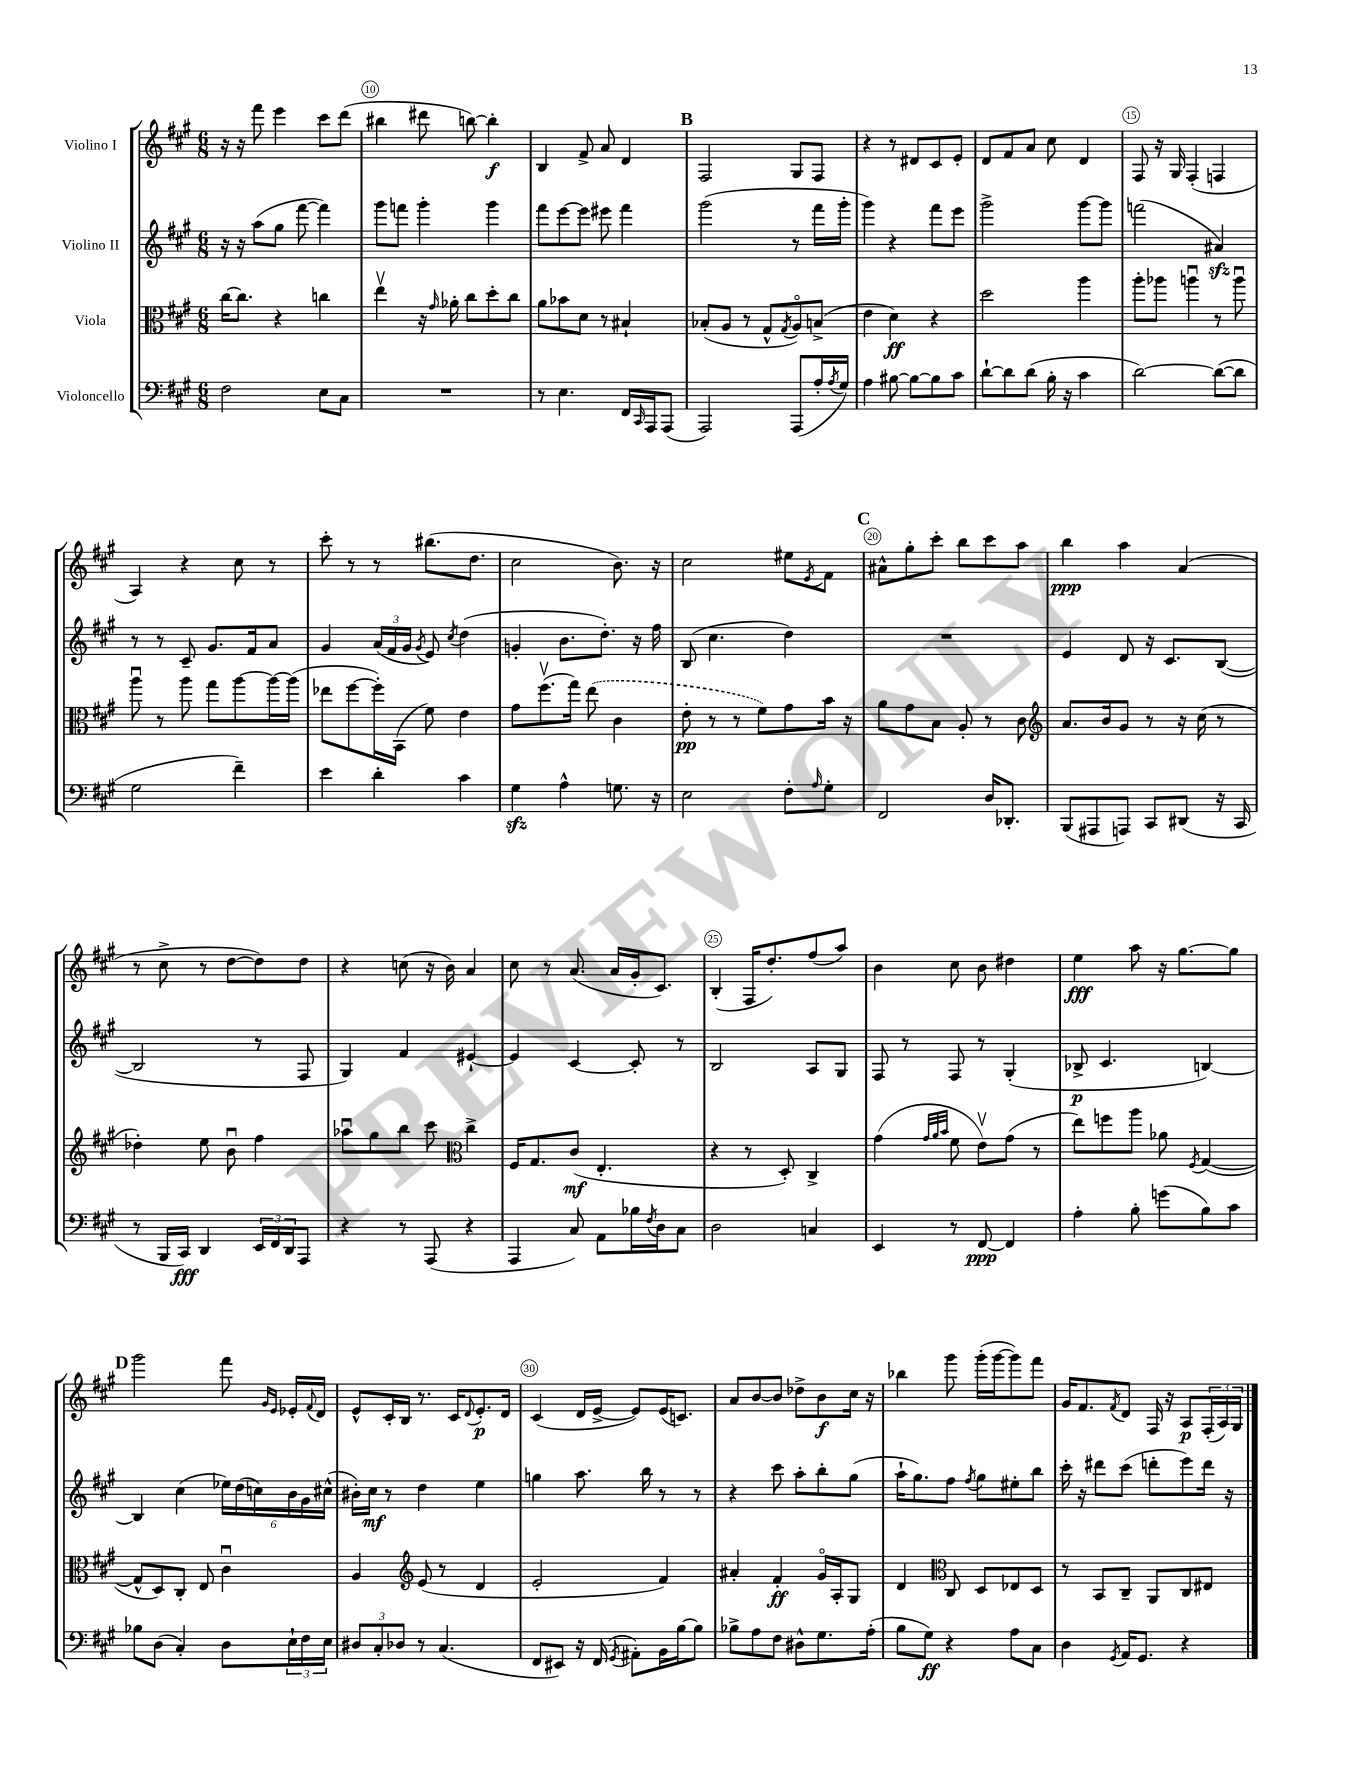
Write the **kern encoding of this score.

**kern	**kern	**kern	**kern
*staff4	*staff3	*staff2	*staff1
*clefF4	*clefC3	*clefG2	*clefG2
*k[f#c#g#]	*k[f#c#g#]	*k[f#c#g#]	*k[f#c#g#]
*M6/8	*M6/8	*M6/8	*M6/8
2F#\	[16cc#\LK	16r	16r
.	8.cc#\]J	16r	16r
.	.	(8aa\L	8fff#\
.	4r	8gg#\J	4eee\
.	.	[8fff#\	.
8E\L	4cc\	4fff#\])	8ccc#\L
8C#\J	.	.	(8ddd\J
=	=	=	=
2.r	4eev\	8ggg#\L	4bb#\
.	.	8fff\J	.
.	16r	4ggg#'\	8ddd#\
.	16qqg#/	.	.
.	16a-'\	.	.
.	8cc#\L	.	[8bb\)
.	8dd'\	4ggg#\	4bb'\]
.	8cc#\J	.	.
=	=	=	=
8r	8a\L	8fff#\L	4B/
4.E\	8b-\	[8eee\	.
.	8d\J	8eee\]J	8f#^/
.	8r	8eee#\	8a/
16FF#/LL	4B#`/	4fff#\	4d/
16qqCC#/	.	.	.
16AAA/J	.	.	.
(8AAA/J	.	.	.
=	=	=	=
2AAA/)	(8B-'/L	(2ggg#\	2F#/
.	8A/J	.	.
.	8r	.	.
.	8G#^^/L	.	.
.	8qG#/	.	.
(8AAA/L	8Ao/)	8r	8G#/L
16A'/L	(8B^/J	16fff#\LL	8F#/J
8qA/	.	.	.
16G#/JJ)	.	16ggg#'\JJ	.
=	=	=	=
4A\	4e\	4ggg#\)	4r
[8B#\	4d\)	4r	8r
8B#\_L	.	.	8d#/L
8B#\]	4r	8fff#\L	8c#/
8c#\J	.	8eee\J	8e'/J
=	=	=	=
[8d`\L	2dd\	2ggg#^\	8d/L
8d\]	.	.	8f#/
(8d\J	.	.	8a/J
16B'\	.	.	8cc#\
16r	.	.	.
4c#\	4aa\	[8ggg#\L	4d/
.	.	8ggg#\]J	.
=	=	=	=
[2d\)	8aa'\L	(2fff\	8F#/
.	8aa-\J	.	16r
.	.	.	16G#/
.	4aau\	.	(4F#'/
(8d\_L	8r	4a#/)	4F/
8d\]J	8aau\	.	.
=	=	=	=
2G#\	8aau\	8r	4A/)
.	8r	8r	.
.	8aa\	8c#~/	4r
.	8gg#\L	8.g#/L	.
4f#~\)	[8aa\	.	8cc#\
.	.	16f#/k	.
.	16aa\_L	8a/J	8r
.	(16aa\]JJ	.	.
=	=	=	=
4e\	8ee-\L	4g#/	8ccc#'\
.	[8ff#\	.	8r
4d'\	16ff#'\]L)	(24a/LL	8r
.	.	24f#/	.
.	(16BB\JJ	.	.
.	.	24g#/JJ	.
.	.	8qg#/	.
.	8f#\)	8e/)	(8.bb#\L
.	.	8qcc#/	.
4c#\	4e\	(4dd\	.
.	.	.	8.dd\J
=	=	=	=
4G#\	8g#\L	4g'/	2cc#\
.	(8.ff#v\	.	.
4A^^\	.	8.b\L	.
.	16gg#\Jk)	.	.
.	(8ee\	.	.
.	.	8.dd'\J)	.
8.G\	4c#\	.	8.b\)
.	.	16r	.
16r	.	16ff#\	16r
=	=	=	=
2E\	8e'\	(8B/	2cc#\
.	8r	4.cc#\	.
.	8r	.	.
.	8f#\L)	.	.
8F#'\L	8g#\	4dd\)	8ee#\L
16qqA/	.	.	8qe/
8G#'\J	16b\Jk	.	8f#\J
.	16r	.	.
=	=	=	=
2FF#/	8a\L	2.r	8a#^^\L
.	8g#\	.	8gg#'\
.	8B\J	.	8ccc#'\J
.	8A'/	.	8bb\L
16D/LK	8r	.	8ccc#\
8.DD-'/J	.	.	.
.	8c#\	.	8aa\J
=	=	=	=
*	*clefG2	*	*
(8BBB/L	8.a/L	4e/	4bb\
8AAA#/	.	.	.
.	16b/k	.	.
8AAA/J)	8g#/J	8d/	4aa\
8CC#/L	8r	16r	.
.	.	8.c#/L	.
(8DD#/J	16r	.	(4a/
.	(16cc#\	.	.
16r	8r	([8B/J	.
16CC#/	.	.	.
=	=	=	=
8r	4dd-'\)	2B/]	8r
16BBB/LL	.	.	8cc#^\
16CC#/JJ)	.	.	.
4DD/	8ee\	.	8r
.	8bu\	.	[8dd\L
24EE/LL	4ff#\	8r	8dd\])
24FF#/	.	.	.
24DD/J	.	.	.
8AAA/J	.	8F#/	8dd\J
=	=	=	=
4r	8aa-u\L	4G#/)	4r
.	8gg#\	.	.
8r	8bb\J	4f#/	(8cc\
(8AAA/	8ccc#\	.	16r
.	.	.	16b\)
*	*clefC3	*	*
4r	4cc#^\	[4e#`/	4a/
=	=	=	=
4AAA/	16F#/LK	4e#/]	8cc#\
.	8.G#/	.	.
.	.	.	8r
8C#/)	(8c#/J	[4c#/	(8.a/
8AA\L	4.E'/	.	.
.	.	.	16a/LL
16B-\L	.	8c#'/]	16g#'/J
8qF#/	.	.	.
16D\J	.	.	8.c#/J)
8C#\J	.	8r	.
=	=	=	=
2D\	4r	2B/	(4B'/
.	8r	.	16F#/LK
.	.	.	8.dd'/)
.	8D'/)	.	.
4C/	4C#^/	8A/L	(8ff#/
.	.	8G#/J	8aa/J)
=	=	=	=
4EE/	(4g#\	8F#/	4b\
.	.	8r	.
.	32qqg#/LLL	.	.
.	32qqa/	.	.
.	32qqb/JJJ	.	.
8r	8f#\	8F#/	8cc#\
[8FF#/	8ev\L)	8r	8b\
4FF#/]	(8g#\J	(4G#'/	4dd#\
.	8r	.	.
=	=	=	=
4A'\	8ee\L)	8B-^/	4ee\
.	8ff\	4.c#/	.
8B'\	8aa\J	.	8aa\
(8g\L	8a-\	.	16r
.	.	.	[8.gg#\L
.	8qF#/	.	.
8B\)	([4G#/	[4B/)	.
8c#\J	.	.	8gg#\]J
=	=	=	=
8B-\L	8G#^^/]L	4B/]	2ggg#\
(8D\J	8D/)	.	.
4C#'/)	8C#'/J	(4cc#\	.
.	8E/	.	.
8D\L	4c#u\	24ee-\LL)	8fff#\
.	.	(24dd\	.
.	.	24cc\)	.
.	.	.	16qqg#/LL
.	.	.	16qqe/JJ
24E`\L	.	24b\	16e-'/LL
24F#\	.	24g#\	.
.	.	.	8qqf#/
.	.	.	16d/JJ
24E\JJ	.	(24cc#^^\JJ	.
=	=	=	=
12D#/L	4A/	16b#'\LL)	8e^^/L
.	.	16cc#\JJ	.
12C#'/	.	.	.
.	.	8r	16c#'/L
12D-/J	.	.	.
.	.	.	16B/JJ
*	*clefG2	*	*
8r	(8e/	4dd\	8.r
(4.C#/	8r	.	.
.	.	.	16c#/LK
.	.	.	8qqd/
.	4d/	4ee\	8.e'/
.	.	.	16d/Jk
=	=	=	=
8FF#/L	2e'/	4gg\	(4c#/
8EE#/J)	.	.	.
16r	.	8.aa\	16d/LL
(16FF#/	.	.	[16e^/JJ
8qGG#/	.	.	.
8AA#'\L)	.	.	8e/]L)
.	.	16bb\	.
16BB\L	4f#/)	8r	(16e/K
[16B\J	.	.	8.c/J)
8B\]J	.	8r	.
=	=	=	=
8B-^\L	4a#'/	4r	8a/L
8A\	.	.	[8b/
8F#\J	4f#'/	8ccc#\	8b/]J
8D#^^\L	.	8aa'\L	8dd-^\L
8.G#\	16g#o/LL	8bb'\	8b\
.	16A'/J	.	.
.	8G#/J	(8gg#\J	16cc#\Jk
(16A'\Jk	.	.	16r
=	=	=	=
8B\L	4d/	16aa`\LK	4bb-\
.	.	8.gg#\)	.
8G#\J)	.	.	.
*	*clefC3	*	*
4r	8C#/	8ff#\J	8ggg#\
.	.	8qff#/	.
.	8D/L	8gg#\L	(16ggg#'\LL
.	.	.	[16ggg#\J
8A\L	8E-/	8ee#'\	8ggg#\])
8C#\J	8D/J	8bb\J	8fff#\J
=	=	=	=
4D\	8r	16ccc#'\	16g#/LK
.	.	16r	8.f#/
.	8BB/L	8ddd#\L	.
8qGG#/	.	.	8qf#/
16AA/LK	8C#~/J	(8ccc#\J	8d/J
8.GG#/J	.	.	.
.	8AA/L	8ddd'\L	16F#/
.	.	.	16r
4r	8C#/	8eee\)	8A/L
.	8E#/J	16ddd\Jk	(24F#'/L
.	.	.	24A/)
.	.	16r	.
.	.	.	24G#/JJ
==	==	==	==
*-	*-	*-	*-
